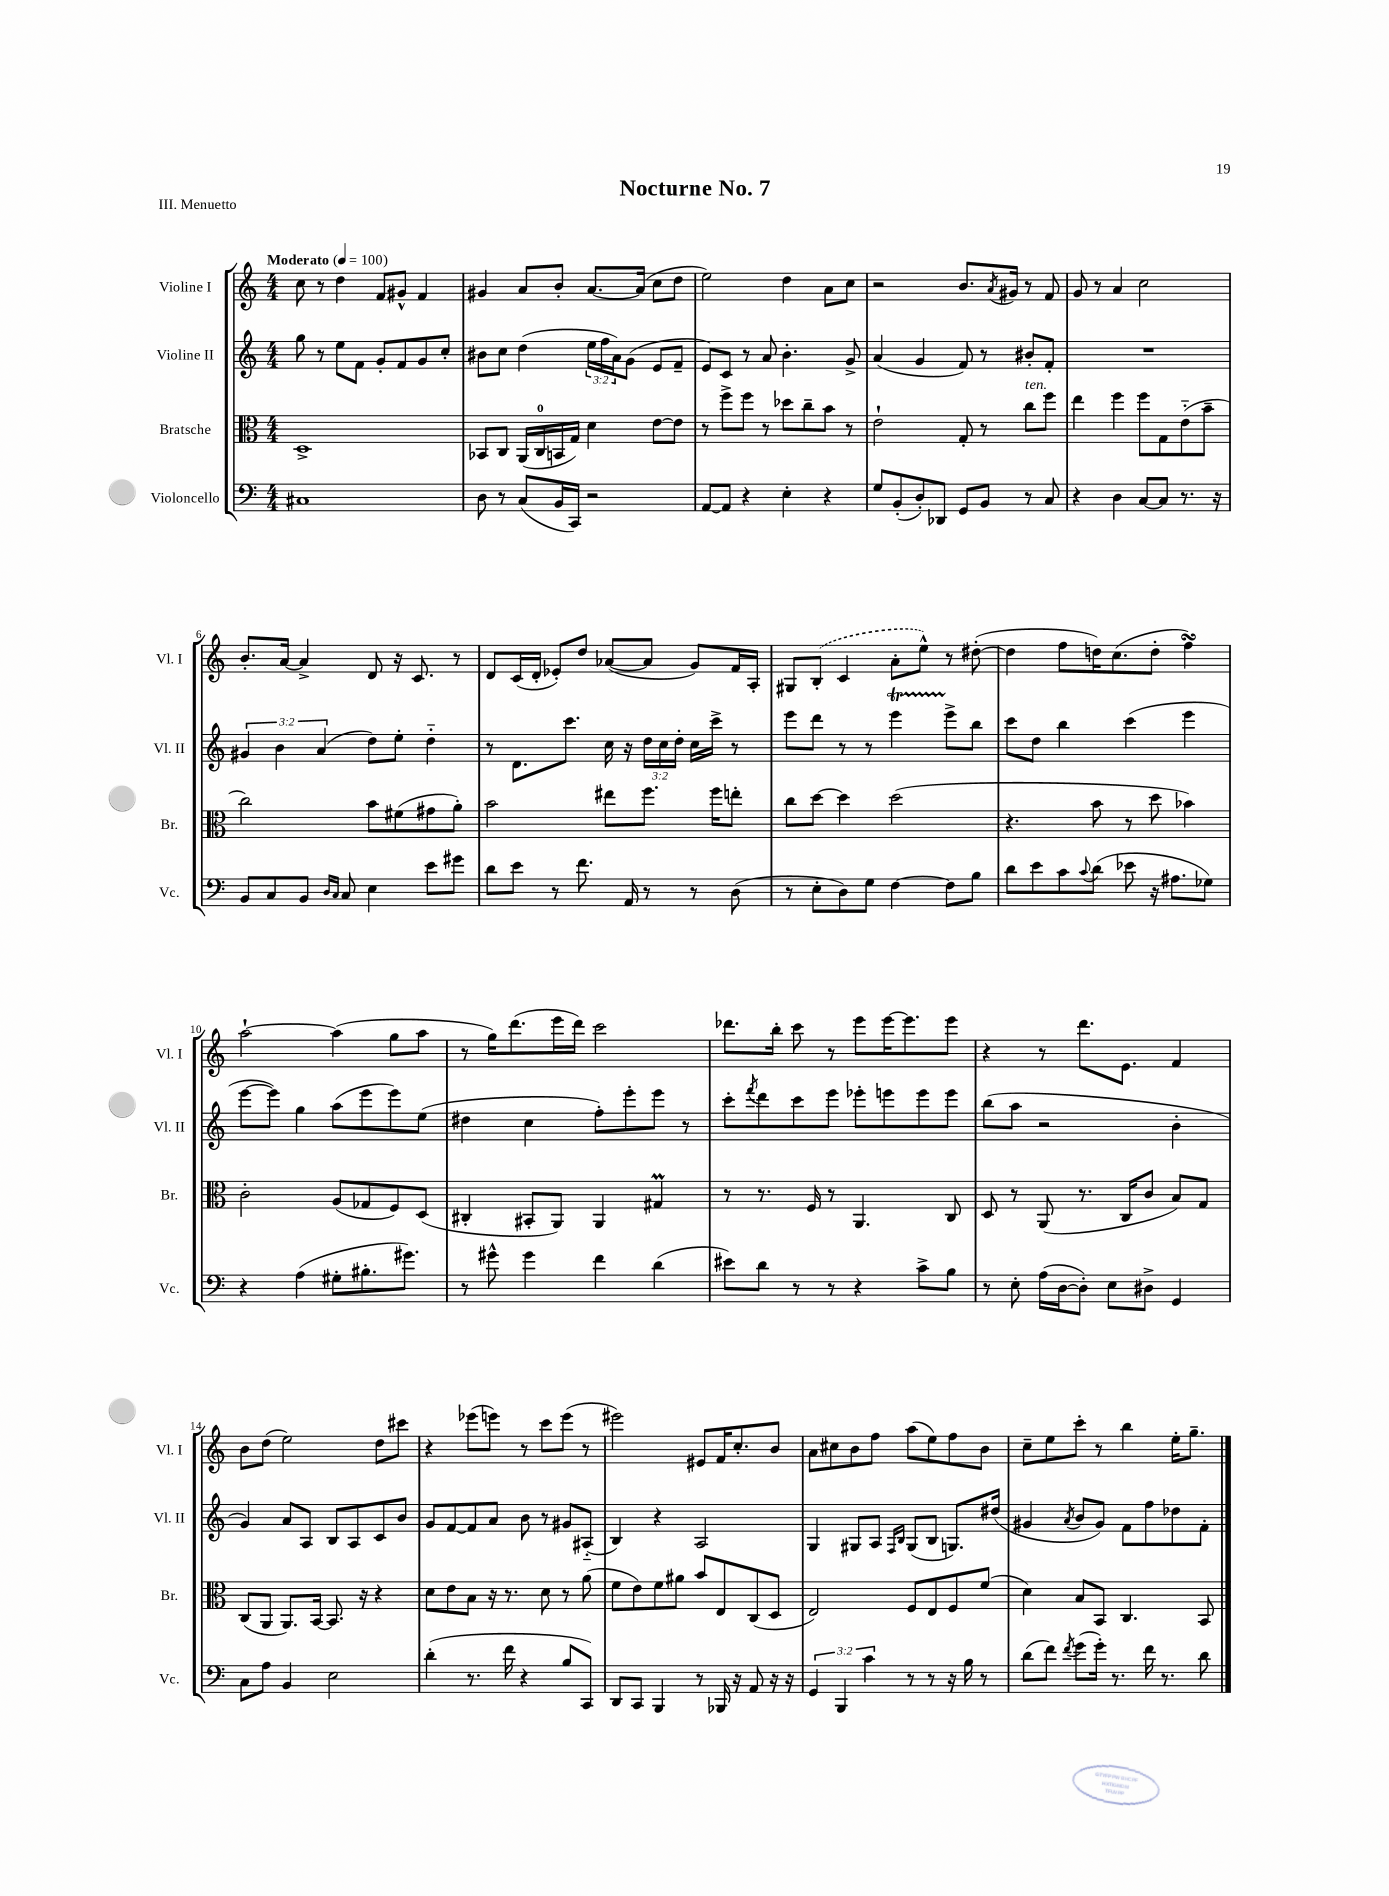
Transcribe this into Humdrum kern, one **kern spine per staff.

**kern	**kern	**kern	**kern
*staff4	*staff3	*staff2	*staff1
*clefF4	*clefC3	*clefG2	*clefG2
*k[]	*k[]	*k[]	*k[]
*M4/4	*M4/4	*M4/4	*M4/4
*MM100	*MM100	*MM100	*MM100
1C#	1D^	8gg\	8cc\
.	.	8r	8r
.	.	8ee\L	4dd\
.	.	8f\J	.
.	.	8g'/L	8f/L
.	.	8f/	8g#^^/J
.	.	8g/	4f/
.	.	8cc'/J	.
=	=	=	=
8D\	8BB-/L	8b#\L	4g#/
8r	8C/J	8cc\J	.
(8C/L	(16AA/LL	(4dd\	8a/L
.	16C/	.	.
16BB/L	16BB/	.	8b'/J
16CC/JJ)	16G/JJ)	.	.
2r	4d\	24ee\LL	[8.a/L
.	.	24ff\	.
.	.	24a\J)	.
.	.	(8g\J	.
.	.	.	(16a/]Jk
.	[8e\L	8e/L	8cc\L
.	8e\]J	8f~/J	8dd\J
=	=	=	=
[8AA/L	8r	8e/L)	2ee\)
8AA/]J	8ff^\L	8c/J	.
4r	8ff\J	8r	.
.	8r	8a/	.
4E'\	8dd-\L	4.b'\	4dd\
.	8cc~\	.	.
4r	8b\J	.	8a\L
.	8r	8g^/	8cc\J
=	=	=	=
8G/L	2e`\	(4a/	2r
(8BB'/	.	.	.
8D'/)	.	4g/	.
8DD-/J	.	.	.
8GG/L	8G'/	8f/)	8.b/L
8BB/J	8r	8r	.
.	.	.	8qa/
.	.	.	16g#/Jk
8r	8cc\L	8b#'/L	8r
8C/	8ff\J	8f'/J	8f/
=	=	=	=
4r	4ee\	1r	8g/
.	.	.	8r
4D\	4ff\	.	4a/
[8C/L	8ff\L	.	2cc\
8C/]J	8G\	.	.
8.r	(8e'~\	.	.
.	8b~\J	.	.
16r	.	.	.
=	=	=	=
8BB/L	2cc\)	6g#/	8.b'/L
8C/	.	.	.
.	.	6b\	.
.	.	.	[16a/Jk
8BB/J	.	.	4a^/]
.	.	(6a/	.
16qqD/LL	.	.	.
16qqC/JJ	.	.	.
8C/	.	.	.
4E\	8b\L	8dd\L)	8d/
.	(8f#\	8ee'\J	16r
.	.	.	8.c/
8e\L	8g#\	4dd'~\	.
8g#\J	8a'\J)	.	8r
=	=	=	=
8d\L	2b\	8r	8d/L
8e\J	.	8.d\L	(16c/L
.	.	.	16d'/JJ
8r	.	.	8e-'/L)
.	.	8.ccc\J	.
8.f\	.	.	8dd/J
.	8ee#\L	16cc\	([8a-/L
16AA/	.	16r	.
8r	8.ff\J	24dd\LL	8a-/]J
.	.	24cc\	.
.	.	24dd'\JJ	.
8r	.	16cc\LL	8g/L)
.	16ff\LK	16ccc^\JJ	.
(8D\	8ee'\J	8r	16f/L
.	.	.	16A'/JJ
=	=	=	=
8r	8cc\L	8eee\L	8G#/L
8E'\L	[8dd\J	8ddd\J	(8B'/J
8D\)	4dd\]	8r	4c/
8G\J	.	8r	.
[4F\	(2dd\	4eee\	8a'\L
.	.	.	8ee^^\J)
8F\]L	.	8eee^\L	8r
8B\J	.	8bb\J	([8dd#'\
=	=	=	=
8d\L	4.r	8ccc\L	4dd#\]
8e\	.	8dd\J	.
8c\	.	4bb\	8ff\L
8qqc/	.	.	.
(8d\J	8b\	.	16dd\K)
.	.	.	(8.cc\
8e-\	8r	(4ccc\	.
16r	8dd\	.	8dd'\J
8.A#\L	.	.	.
.	4b-\)	4eee\	4ff\)
8G-\J)	.	.	.
=	=	=	=
4r	2c'\	[8eee\L	[2aa`\
.	.	8eee\]J)	.
(4A\	.	4gg\	.
8G#'\L	(8A/L	(8aa\L	(4aa\]
8.B#'\	8G-/	8eee\	.
.	8F/)	8eee\)	8gg\L
8.g#\J)	.	.	.
.	(8D/J	(8ee\J	8aa\J
=	=	=	=
8r	4C#'/	4dd#\	8r
8g#^^\	.	.	16gg\LK)
.	.	.	(8.ddd\
4g#\	8BB#'/L	4cc\	.
.	8AA/J)	.	16eee\L
.	.	.	16ddd\JJ)
4f\	4AA/	8ff'\L)	2ccc\
.	.	8eee'\	.
(4d\	4G#/	8eee\J	.
.	.	8r	.
=	=	=	=
8e#\L)	8r	8ccc'\L	8.ddd-\L
.	.	8qfff/	.
8d\J	8.r	8ddd\	.
.	.	.	16bb'\Jk
8r	.	8ccc\	8ccc\
.	16F/	.	.
8r	8r	8eee\J	8r
4r	4.AA/	8eee-'\L	8eee\L
.	.	8eee\	[16eee\K
.	.	.	8.eee\]
8c^\L	.	8eee\	.
8B\J	8C/	8eee\J	8eee\J
=	=	=	=
8r	8D/	(8bb\L	4r
8E'\	8r	8aa\J	.
(16A\LL	(8AA/	2r	8r
[16D\J	.	.	.
8D'\]J)	8.r	.	8.ddd\L
8E\L	.	.	.
.	16C/LK	.	8.e\J
8D#^\J	8c/J	.	.
4GG/	8B/L)	4b'\	4f/
.	8G/J	.	.
=	=	=	=
8C\L	(8C/L	4g/)	8b\L
8A\J	8AA/J	.	(8dd\J
4BB/	8.AA/L)	8a/L	2ee\)
.	.	8A/J	.
.	[16BB/Jk	.	.
2E\	8.BB/]	8B/L	.
.	.	8A/	.
.	16r	.	.
.	4r	8c/	8dd\L
.	.	8b/J	8ccc#\J
=	=	=	=
(4d'\	8d\L	8g/L	4r
.	8e\	[8f/	.
8.r	8B\J	8f/]	(8eee-\L
.	16r	8a/J	8eee\J)
16f\	8.r	.	.
4r	.	8b\	8r
.	8d\	8r	8ccc\L
8B/L	8r	8g#/L	(8eee\J
8CC/J)	(8a\	(8A#'~/J	8r
=	=	=	=
8DD/L	8f\L	4B/)	2eee#\)
8CC/J	8e\)	.	.
4BBB/	8f\	4r	.
.	8a#\J	.	.
8r	8b/L	2A/	8e#/L
16BBB-/	8E/	.	16f/K
16r	.	.	8.cc'/
8AA/	(8C/	.	.
16r	8D/J	.	8b/J
16r	.	.	.
=	=	=	=
6GG/	2E/)	4G/	8a\L
.	.	.	8cc#\
6BBB/	.	.	.
.	.	8G#/L	8b\
6c\	.	.	.
.	.	8A/J	8ff\J
.	.	16qqF/LL	.
.	.	16qqB/JJ	.
8r	8F/L	(8G#/L	(8aa\L
8r	8E/	8B/J	8ee\)
16r	8F/	8.G/L)	8ff\
16B\	.	.	.
8r	(8f/J	.	8b\J
.	.	(16dd#/Jk	.
=	=	=	=
(8d\L	4d\)	4g#/	8cc~\L
8f\J)	.	.	8ee\
8qf/	.	8qa/	.
(8g\L	8B/L	8b/L	8ccc'\J
16g'\Jk)	8BB/J	8g#/J)	8r
8.r	.	.	.
.	4.C/	8f\L	4bb\
16f\	.	8ff\	.
8.r	.	.	.
.	.	8dd-\	16ee'\LK
.	.	.	8.gg~\J
8d\	8BB/	8f'\J	.
==	==	==	==
*-	*-	*-	*-
